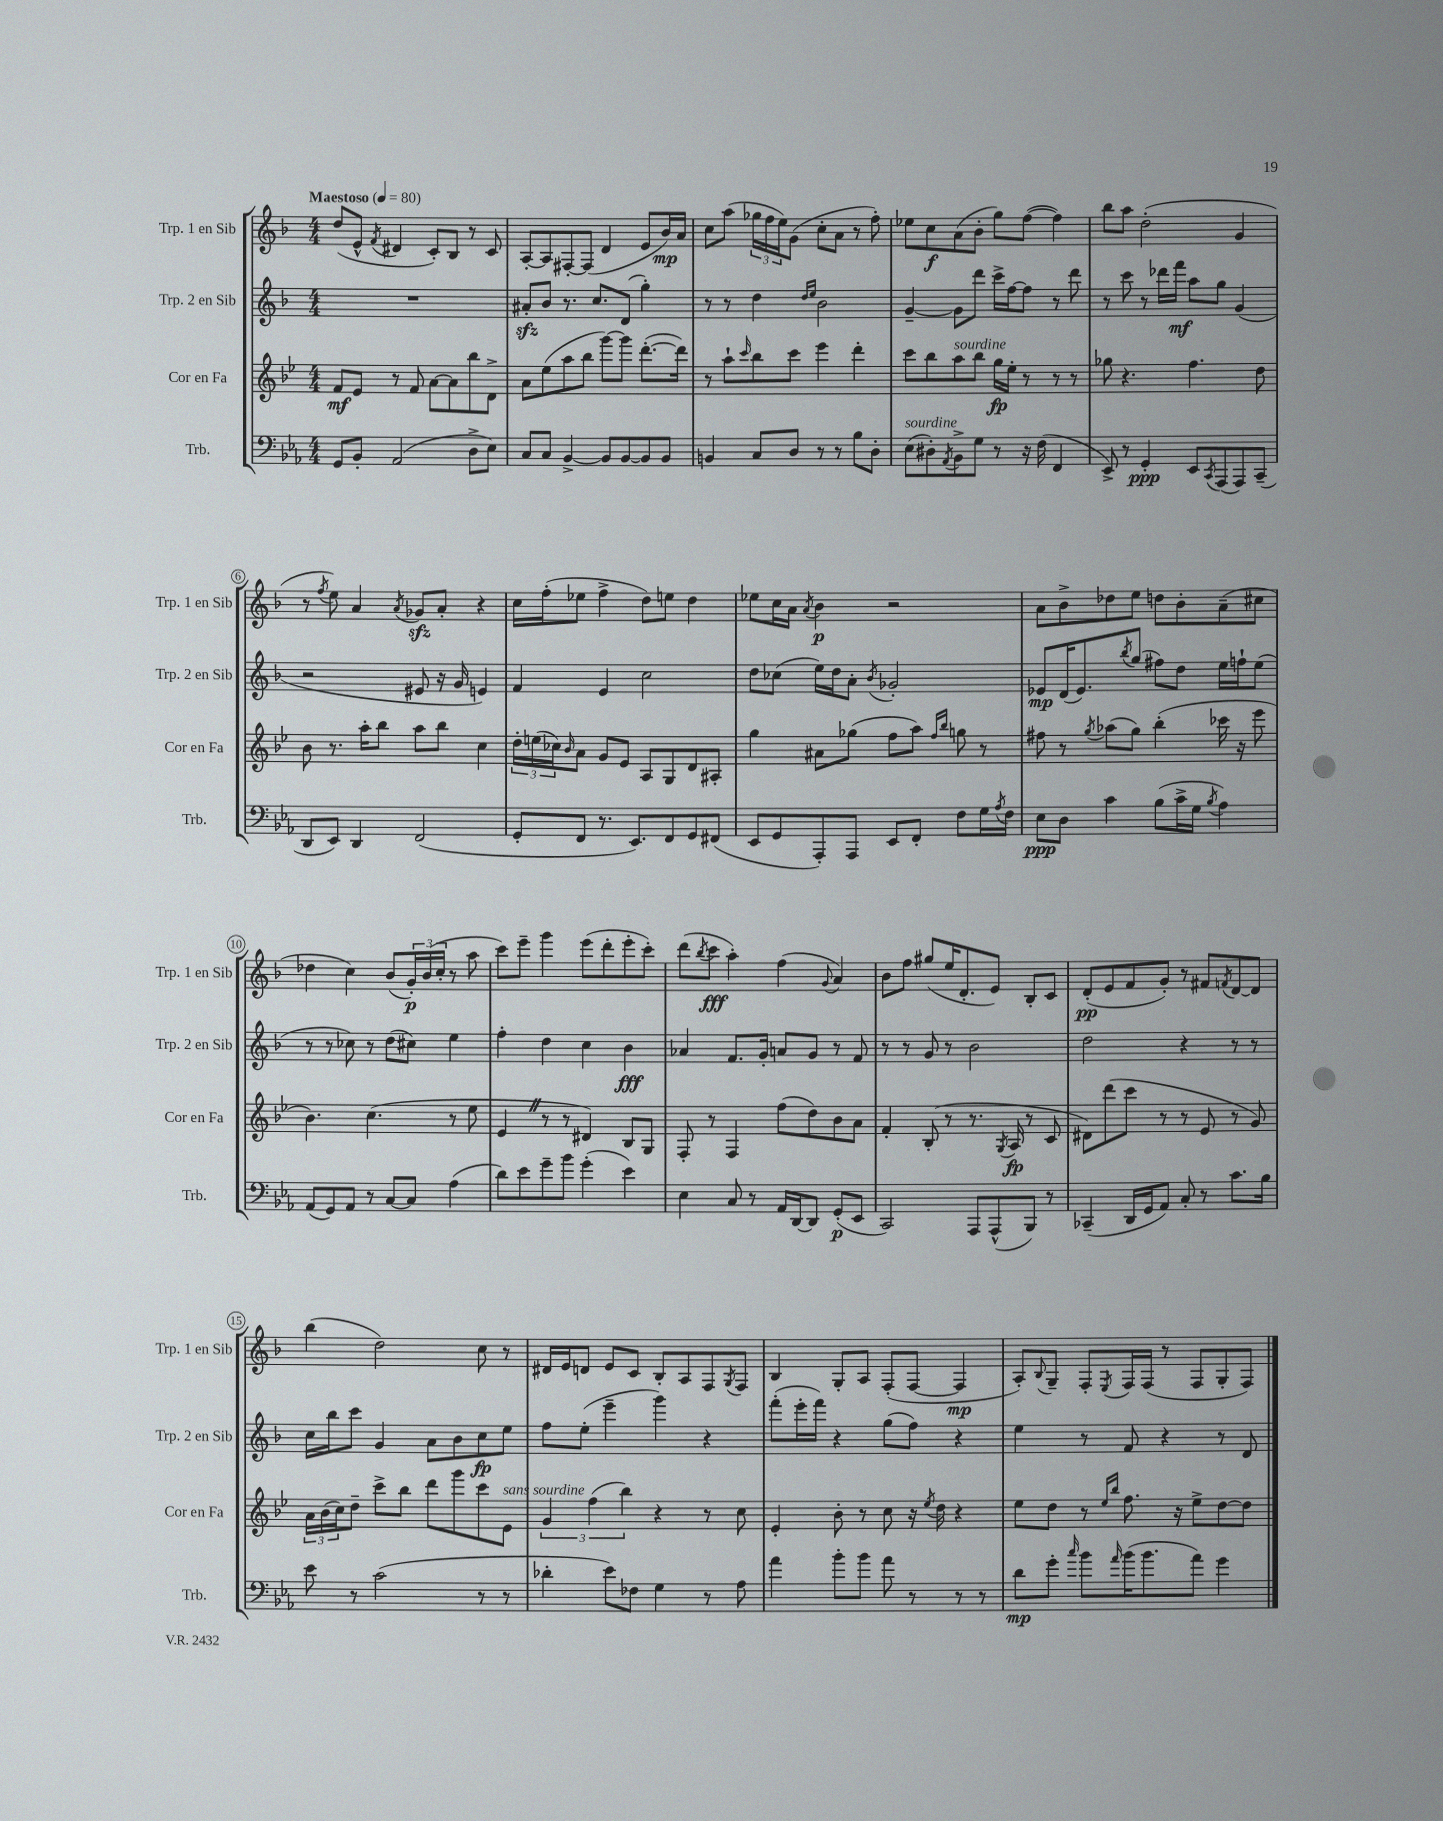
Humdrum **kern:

**kern	**dynam	**kern	**dynam	**kern	**dynam	**kern	**dynam
*part4	*part4	*part3	*part3	*part2	*part2	*part1	*part1
*staff4	*staff4	*staff3	*staff3	*staff2	*staff2	*staff1	*staff1
*I"Trb.	*	*I"Cor en Fa	*	*I"Trp. 2 en Sib	*	*I"Trp. 1 en Sib	*
*I'Trb.	*	*I'Cor en Fa	*	*I'Trp. 2 en Sib	*	*I'Trp. 1 en Sib	*
*clefF4	*	*clefG2	*	*clefG2	*	*clefG2	*
*k[b-e-a-]	*	*k[b-e-]	*	*k[b-]	*	*k[b-]	*
*M4/4	*	*M4/4	*	*M4/4	*	*M4/4	*
*MM80	*	*MM80	*	*MM80	*	*MM80	*
=1	=1	=1	=1	=1	=1	=1	=1
!	!	!	!	!	!	!LO:TX:a:B:t=Maestoso	!
8GG/L	.	8f/L	mf	1r	.	(8dd/L	.
8BB-'/J	.	8e-/J	.	.	.	8e^^/J	.
.	.	.	.	.	.	8qf/	.
(2AA-/	.	8r	.	.	.	4d#X/	.
.	.	8f/	.	.	.	.	.
.	.	[8a\L	.	.	.	8c'/L)	.
.	.	8a\]	.	.	.	8B-/J	.
8D^\L	.	8bb-\	.	.	.	8r	.
8E-\J)	.	8d^\J	.	.	.	8c/	.
=2	=2	=2	=2	=2	=2	=2	=2
8C/L	.	8a\L	.	8a#Xzz'/L	.	[8A'/L	.
8C/J	.	(8ee-\	.	8b-/J	.	8A/]	.
[4BB-^/	.	8aa\	.	8.r	.	[8F#X'/	.
.	.	8bb-\J	.	.	.	(8F#/J]	.
.	.	.	.	8.cc/L	.	.	.
8BB-/L]	.	[8ggg\L)	.	.	.	4d/	.
[8BB-/	.	8ggg\J]	.	(8d/J	.	.	.
8BB-/]	.	([8.ddd'\L	.	4gg'\)	.	8e/L	.
8BB-/J	.	.	.	.	.	16b-/L)	mp
.	.	16ddd\Jk])	.	.	.	16a/JJ	.
=3	=3	=3	=3	=3	=3	=3	=3
4BBn/	.	8r	.	8r	.	8cc\L	.
.	.	8aa`\L	.	8r	.	(8aa\J	.
.	.	16qqccc/	.	.	.	.	.
8C/L	.	8bb-\	.	4dd\	.	24gg-X\LL	.
.	.	.	.	.	.	24ff\	.
.	.	.	.	.	.	24ee\J)	.
8D/J	.	8ccc\J	.	.	.	(8g\J	.
.	.	.	.	16qqdd/LL	.	.	.
.	.	.	.	16qqee/JJ	.	.	.
8r	.	4eee-\	.	2b-\	.	8cc'\L	.
8r	.	.	.	.	.	8a\J	.
8B-\L	.	4ddd'\	.	.	.	8r	.
8D'\J	.	.	.	.	.	8ff'\)	.
=4	=4	=4	=4	=4	=4	=4	=4
!LO:TX:a:i:t=sourdine	!	!	!	!	!	!	!
(8E-\L	.	8ccc\L	.	[4g~/	.	8ee-X\L	.
8D#X'\)	.	8bb-\	.	.	.	8cc\	f
8qAA-/	.	.	.	.	.	.	.
!	!	!LO:TX:a:i:t=sourdine	!	!	!	!	!
8BB-^\	.	8aa\	.	8g\L]	.	(8a\	.
8G\J	.	8bb-\J	.	8ddd\J	.	8b-'\J	.
8r	.	16gg\LL	fp	16ccc^\LL	.	8gg\L)	.
.	.	16ee-'\JJ	.	[16ff\J	.	.	.
16r	.	8r	.	8ff\J]	.	([8ff\J	.
(16F\	.	.	.	.	.	.	.
4FF/	.	8r	.	8r	.	4ff\])	.
.	.	8r	.	8ddd\	.	.	.
=5	=5	=5	=5	=5	=5	=5	=5
8EE-^/)	.	8gg-X\	.	8r	.	8bb-\L	.
8r	.	4.r	.	8ccc\	.	8aa\J	.
4GG'/	ppp	.	.	8r	.	(2dd'\	.
.	.	.	.	16ddd-X\LL	.	.	.
.	.	.	.	16fff\JJ	mf	.	.
8EE-/L	.	4.ff\	.	8aa\L	.	.	.
8qCC/	.	.	.	.	.	.	.
(8AAA-/	.	.	.	8gg\J	.	.	.
8AAA-/)	.	.	.	(4g/	.	4g/	.
(8CC~/J	.	8dd\	.	.	.	.	.
!!LO:LB:g=z
=6	=6	=6	=6	=6	=6	=6	=6
8DD/L	.	8b-\	.	2r	.	8r	.
.	.	.	.	.	.	8qff/	.
8EE-/J)	.	8.r	.	.	.	8ee\)	.
4DD/	.	.	.	.	.	4a/	.
.	.	16aa'\KL	.	.	.	.	.
.	.	8bb-\J	.	.	.	.	.
.	.	.	.	.	.	8qa/	.
(2FF/	.	8aa\L	.	8e#X/	.	8g-Xzz/L	.
.	.	8bb-\J	.	16r	.	8a'/J	.
.	.	.	.	16g/	.	.	.
.	.	4cc\	.	4en/)	.	4r	.
=7	=7	=7	=7	=7	=7	=7	=7
8GG'/L	.	24dd'\LL	.	4f/	.	16cc\LL	.
.	.	(24een\	.	.	.	.	.
.	.	.	.	.	.	(16ff'\J	.
.	.	24cc-X\J)	.	.	.	.	.
.	.	16qqb-/	.	.	.	.	.
8FF/J	.	8a\J	.	.	.	8ee-X\J	.
8.r	.	8g/L	.	4e/	.	4ff^\	.
.	.	8e-/J	.	.	.	.	.
8.EE-/L)	.	.	.	.	.	.	.
.	.	8A/L	.	2cc\	.	8dd\L)	.
8FF/	.	8G/	.	.	.	8een\J	.
8GG/	.	8d/	.	.	.	4dd\	.
(8FF#X/J	.	8A#X'/J	.	.	.	.	.
=8	=8	=8	=8	=8	=8	=8	=8
8EE-/L	.	4gg\	.	8dd\L	.	8ee-X\L	.
8GG/	.	.	.	(8cc-X\J	.	16cc\L	.
.	.	.	.	.	.	16a\JJ	.
.	.	.	.	.	.	8qa/	.
8AAA-'/)	.	8a#X\L	.	16ee\LL)	.	4b-\	p
.	.	.	.	16dd\J	.	.	.
8AAA-/J	.	(8gg-X\J	.	8a'\J	.	.	.
.	.	.	.	8qb-/	.	.	.
8EE-/L	.	8ff\L	.	2g-X'/	.	2r	.
8FF'/J	.	8aa\J)	.	.	.	.	.
.	.	16qqff/LL	.	.	.	.	.
.	.	16qqbb-/JJ	.	.	.	.	.
8F\L	.	8ggn\	.	.	.	.	.
16G\L	.	8r	.	.	.	.	.
8qA-/	.	.	.	.	.	.	.
16F\JJ	.	.	.	.	.	.	.
=9	=9	=9	=9	=9	=9	=9	=9
8E-\L	ppp	8ff#X\	.	8e-X/L	mp	8a\L	.
8D\J	.	8r	.	(16d/K	.	8b-^\	.
.	.	.	.	8.e-/)	.	.	.
.	.	8qgg/	.	.	.	.	.
4c\	.	(8aa-X\L	.	.	.	8dd-X\	.
.	.	.	.	8qbb-/	.	.	.
.	.	8gg\J)	.	(8gg/J	.	8ee\J	.
(8B-\L	.	(4bb-'\	.	8ff#X\L)	.	8ddn\L	.
16c^\L	.	.	.	8dd\J	.	8b-'\	.
16G\JJ	.	.	.	.	.	.	.
8qB-/	.	.	.	.	.	.	.
4A-\)	.	16ccc-X\	.	16ee\LL	.	(8a~\	.
.	.	16r	.	16ffn`\J	.	.	.
.	.	8eee-\	.	(8ee\J	.	8cc#X\J	.
!!LO:LB:g=z
=10	=10	=10	=10	=10	=10	=10	=10
(8AA-/L	.	4.b-\)	.	8r	.	4dd-X\	.
8GG/)	.	.	.	8r	.	.	.
8AA-/J	.	.	.	8cc-X\)	.	4cc\)	.
8r	.	(4.cc\	.	8r	.	.	.
[8C/L	.	.	.	(8dd\L	.	(8b-/L	.
8C/J]	.	.	.	8cc#X\J)	.	24g'/L)	p
.	.	.	.	.	.	(24b-/	.
.	.	.	.	.	.	24cc'/JJ	.
(4A-\	.	8r	.	4ee\	.	8r	.
.	.	8ee-\	.	.	.	8aa\	.
=11	=11	=11	=11	=11	=11	=11	=11
8d\L)	.	4e-Z/	.	4ff'\	.	8ccc\L)	.
8e-\	.	.	.	.	.	8eee~\J	.
8g~\	.	8r	.	4dd\	.	4ggg\	.
8b-\J	.	8r	.	.	.	.	.
(4g'\	.	4d#X/)	.	4cc\	.	(8eee\L	.
.	.	.	.	.	.	8ddd'\	.
4e-\)	.	8B-/L	.	4b-\	fff	8eee'\	.
.	.	8G/J	.	.	.	8ccc'\J)	.
=12	=12	=12	=12	=12	=12	=12	=12
4E-\	.	8F'/	.	4a-X/	.	(8ddd\L	.
.	.	.	.	.	.	8qbb-/	.
.	.	8r	.	.	.	8ccc\J	fff
8C/	.	4F/	.	8.f/L	.	4aa'\)	.
8r	.	.	.	.	.	.	.
.	.	.	.	16g'/Jk	.	.	.
16AA-/LL	.	(8ff\L	.	8an/L	.	(4ff\	.
[16DD/J	.	.	.	.	.	.	.
8DD/J]	.	8dd\)	.	8g/J	.	.	.
.	.	.	.	.	.	8qqg/	.
(8GG'/L	p	8b-\	.	8r	.	4a/)	.
8EE-/J	.	8a\J	.	8f/	.	.	.
=13	=13	=13	=13	=13	=13	=13	=13
2CC/)	.	4f'/	.	8r	.	8b-\L	.
.	.	.	.	8r	.	8ff\J	.
.	.	(8B-'/	.	8g/	.	(8gg#X/L	.
.	.	8r	.	8r	.	16ee/K	.
.	.	.	.	.	.	8.d'/	.
8AAA-/L	.	8.r	.	2b-\	.	.	.
(8AAA-^^/	.	.	.	.	.	8e/J)	.
.	.	8qG/	.	.	.	.	.
.	.	16A/	fp	.	.	.	.
8BBB-/J)	.	8r	.	.	.	8B-'/L	.
8r	.	8c/	.	.	.	8c/J	.
=14	=14	=14	=14	=14	=14	=14	=14
(4CC-X~/	.	8d#X\L)	.	2dd\	.	(8d'/L	pp
.	.	(8ddd\	.	.	.	8e/	.
16DD/LL	.	8ccc\J	.	.	.	8f/	.
16GG/J	.	.	.	.	.	.	.
8AA-/J)	.	8r	.	.	.	8g'/J)	.
8C'/	.	8r	.	4r	.	8r	.
8r	.	8e-/	.	.	.	8f#X/L	.
.	.	.	.	.	.	8qfn/	.
8.c\L	.	8r	.	8r	.	[8d/	.
.	.	8g/)	.	8r	.	8d/J]	.
16B-\Jk	.	.	.	.	.	.	.
!!LO:LB:g=z
=15	=15	=15	=15	=15	=15	=15	=15
8e-\	.	24a\LL	.	16cc\LL	.	(4bb-\	.
.	.	(24b-\	.	.	.	.	.
.	.	.	.	16bb-\J	.	.	.
.	.	24cc\J)	.	.	.	.	.
8r	.	8dd~\J	.	8ccc\J	.	.	.
(2c\	.	8ccc^\L	.	4g/	.	2dd\)	.
.	.	8bb-\J	.	.	.	.	.
.	.	8ddd\L	.	8a\L	.	.	.
.	.	8ggg\	.	8b-\	.	.	.
8r	.	8ccc\	.	8cc\	fp	8cc\	.
!	!	!LO:TX:a:i:t=sans sourdine	!	!	!	!	!
8r	.	8e-\J	.	8ee\J	.	8r	.
=16	=16	=16	=16	=16	=16	=16	=16
4d-X'\	.	6g/	.	8ff\L	.	16d#X/LL	.
.	.	.	.	.	.	16e/J	.
.	.	.	.	(8ee'\J	.	8dn/J	.
.	.	(6ff\	.	.	.	.	.
8e-\L)	.	.	.	4eee~\	.	8e/L	.
.	.	6bb-\)	.	.	.	.	.
8F-X\J	.	.	.	.	.	8c/J	.
4G\	.	4r	.	4ggg\)	.	8B-'/L	.
.	.	.	.	.	.	8A/	.
8r	.	8r	.	4r	.	8F/	.
.	.	.	.	.	.	8qG/	.
8A-\	.	8cc\	.	.	.	8F/J	.
=17	=17	=17	=17	=17	=17	=17	=17
4a-\	.	4e-'/	.	(8fff'\L	.	4B-/	.
.	.	.	.	16eee'\L	.	.	.
.	.	.	.	16fff\JJ)	.	.	.
8b-'\L	.	8b-'\	.	4r	.	8G'/L	.
8b-\J	.	8r	.	.	.	8A/J	.
8a-\	.	8cc\	.	(8gg\L	.	(8F'/L	.
8r	.	16r	.	8ff\J)	.	[8F/J	.
.	.	8qee-/	.	.	.	.	.
.	.	16dd\	.	.	.	.	.
8r	.	4r	.	4r	.	4F/]	mp
8r	.	.	.	.	.	.	.
=18	=18	=18	=18	=18	=18	=18	=18
8d\L	mp	8ee-\L	.	4ee\	.	8A'/L)	.
.	.	.	.	.	.	8qqB-/	.
8g'\J	.	8dd\J	.	.	.	8G~/J	.
16qqcc/	.	.	.	.	.	.	.
8b-\L	.	8r	.	8r	.	8F'/L	.
.	.	16qqee-/LL	.	.	.	.	.
16qqa-/	.	16qqbb-/JJ	.	.	.	8qE/	.
(16b-\K	.	8.ff\	.	8f/	.	16F/L	.
8.b-\	.	.	.	.	.	(16F/JJ	.
.	.	.	.	4r	.	8r	.
.	.	16r	.	.	.	.	.
8a-\J)	.	8ee-^\L	.	.	.	8F/L	.
4g\	.	[8dd\	.	8r	.	8G'/	.
.	.	8dd\J]	.	8d/	.	8F/J)	.
==	==	==	==	==	==	==	==
*-	*-	*-	*-	*-	*-	*-	*-
